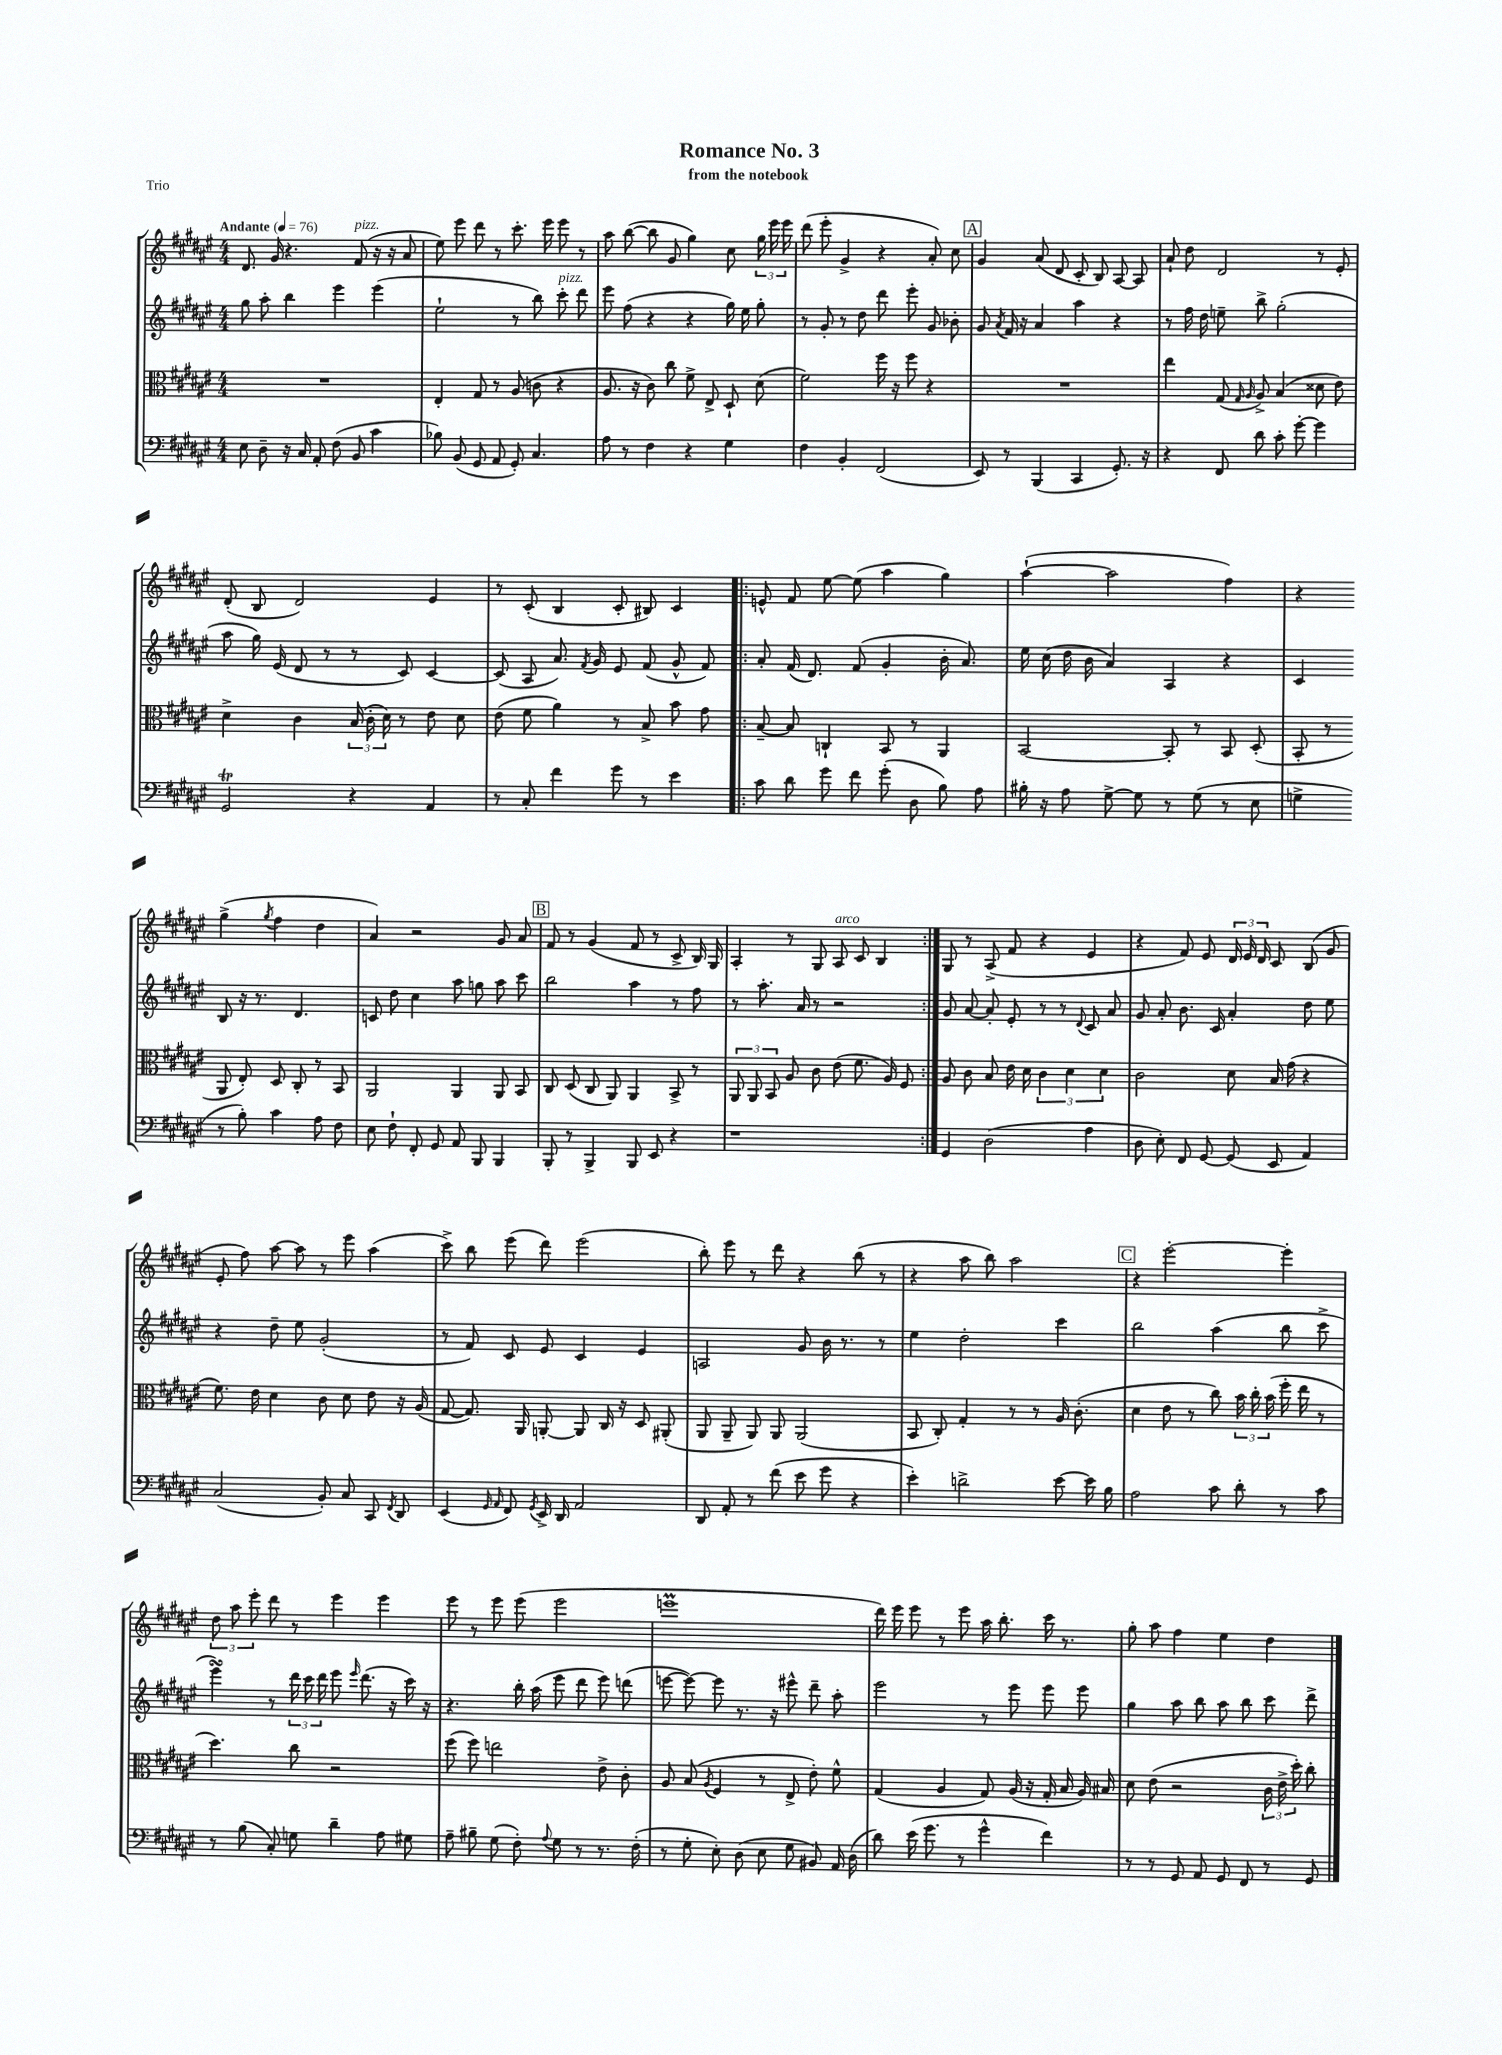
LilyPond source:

\header { title = "Romance No. 3" subtitle = "from the notebook" piece = "Trio" }
<<
\new StaffGroup <<
\new Staff = "s0" {
    \clef treble \key fis \major \numericTimeSignature \time 4/4 \tempo "Andante" 4 = 76
    \autoBeamOff dis'8. gis'16 r4. fis'8^\markup { \italic "pizz." }( r16 r16 ais'8 |
    eis''8) eis'''8 dis'''8 r8 cis'''8.-. eis'''16 eis'''8 r8 |
    ais''8 b''8~( b''8 gis'8 gis''4) cis''8 \tuplet 3/2 { gis''16 eis'''16 eis'''16 } |
    dis'''8( eis'''8-. gis'4-> r4 ais'8-.) cis''8 |
    \mark \markup { \box "A" } gis'4 ais'8( dis'8 cis'8-. b8) ais8~ ais8 |
    ais'8-! dis''8 dis'2 r8 eis'8-. |
    dis'8-.( b8 dis'2) eis'4 |
    r8 cis'8-.( b4 cis'8-. bis8) cis'4 |
    \repeat volta 2 { e'8-^ fis'8 eis''8~ eis''8( ais''4 gis''4) |
    ais''4~-!( ais''2 fis''4) |
    r4 gis''4->( \acciaccatura { gis''8 } fis''4 dis''4 |
    ais'4) r2 gis'8 ais'8 |
    \mark \markup { \box "B" } fis'8 r8 gis'4( fis'8 r8 cis'8-> b16) gis16 |
    ais4-. r8 gis8 ais8^\markup { \italic "arco" } cis'8 b4 | }
    gis8 r8 ais8->( fis'8 r4 eis'4 |
    r4 fis'8) eis'8 \tuplet 3/2 { dis'16 eis'16 dis'16 } cis'8 b8( gis'8 |
    eis'8-. fis''8) ais''8~ ais''8 r8 eis'''8 ais''4( |
    cis'''8->) b''8 eis'''8( dis'''8) eis'''2( |
    b''8-.) eis'''8 r8 dis'''8 r4 b''8( r8 |
    r4 ais''8 b''8) ais''2 |
    \mark \markup { \box "C" } r4 eis'''2~-. eis'''4-. |
    \tuplet 3/2 { dis''8 ais''8 eis'''8-. } dis'''8 r8 eis'''4 eis'''4 |
    eis'''8 r8 eis'''8 eis'''8( eis'''2 |
    e'''1\prall |
    dis'''16) eis'''16 eis'''8 r8 eis'''8 ais''16 b''8.-. cis'''16 r8. |
    gis''8-. ais''8 fis''4 eis''4 dis''4 \bar "|." |
}
\new Staff = "s1" {
    \clef treble \key fis \major \numericTimeSignature \time 4/4
    \autoBeamOff gis''8 ais''8-. b''4 eis'''4 eis'''4( |
    eis''2-! r8 b''8) cis'''8-.^\markup { \italic "pizz." } dis'''8 |
    eis'''8 fis''8( r4 r4 gis''16) eis''16 gis''8-. |
    r8 gis'8-. r8 dis''8 dis'''8 eis'''8-. gis'8 bes'8-. |
    \mark \markup { \box "A" } gis'8 \acciaccatura { ais'8 } fis'16 r16 ais'4 ais''4 r4 |
    r8 fis''16 dis''16 e''8-- b''8-> gis''2-.( |
    ais''8 gis''16) eis'16( dis'8 r8 r8 cis'8) cis'4~ |
    cis'8( ais8 ais'8.) \acciaccatura { fis'8 } gis'16 eis'8 fis'8( gis'8-^ fis'8) |
    \repeat volta 2 { ais'8-. fis'16( dis'8.) fis'8( gis'4-. b'16-. ais'8.) |
    eis''16 cis''16( dis''16 b'16 ais'4) ais4 r4 |
    cis'4 b8 r16 r8. dis'4. |
    c'8 dis''8 cis''4 ais''8 g''8 ais''8 cis'''8 |
    \mark \markup { \box "B" } b''2 ais''4 r8 fis''8 |
    r8 ais''8.-. ais'16 r8 r2 | }
    gis'8 ais'8~ ais'8-. eis'8-. r8 r8 \appoggiatura { dis'8 } cis'8 ais'8 |
    gis'8 ais'8-. b'8. cis'16 ais'4-. dis''8 eis''8 |
    r4 dis''8-- eis''8 gis'2-.( |
    r8 fis'8) cis'8 eis'8 cis'4 eis'4 |
    a2 gis'8 b'16 r8. r8 |
    eis''4 dis''2-. cis'''4 |
    \mark \markup { \box "C" } b''2 ais''4( b''8 cis'''8-> |
    eis'''4\turn) r8 \tuplet 3/2 { dis'''16 cis'''16 dis'''16 } eis'''8 \grace { eis'''16 } dis'''8.( r16 cis'''16) r16 |
    r4. b''16-. ais''16( eis'''8 dis'''8 eis'''8) d'''8( |
    e'''8~ e'''8~) e'''8 r8. r16 eis'''8-^ dis'''8-- ais''8-. |
    eis'''2 r8 eis'''8 eis'''8 eis'''8 |
    gis''4 ais''8 b''8 ais''8 b''8 cis'''8 dis'''8-> \bar "|." |
}
\new Staff = "s2" {
    \clef alto \key fis \major \numericTimeSignature \time 4/4
    \autoBeamOff R1 |
    eis4-. gis8 r8 ais8( c'8 r4 |
    ais8. r16 cis'8) cis''8 fis'8-> eis8-> dis8-! dis'8( |
    fis'2) fis''16 r16 fis''8 r4 |
    \mark \markup { \box "A" } R1 |
    eis''4 gis8( \grace { gis16 ais16 } ais8->) b4( disis'8 eis'8) |
    dis'4-> cis'4 \tuplet 3/2 { b16( cis'16-. dis'16) } r8 eis'8 dis'8 |
    eis'8( fis'8 ais'4) r8 b8-> b'8 gis'8 |
    \repeat volta 2 { b8~-- b8 c4-! b,8 r8 ais,4 |
    b,2~ b,8-. r8 b,8 dis8-.( |
    b,8-. r8 ais,8 eis8-.) dis8 cis8-. r8 b,8 |
    ais,2 ais,4 ais,8 b,8 |
    \mark \markup { \box "B" } cis8 dis8( cis8 ais,8) ais,4 b,8-> r8 |
    \tuplet 3/2 { ais,8 ais,8 b,8 } ais8 cis'8 eis'8( fis'8. ais16) fis8 | }
    ais8 cis'8 b8 eis'16 dis'16 \tuplet 3/2 { cis'4 dis'4 dis'4 } |
    cis'2 dis'8 b16 gis'16( r4 |
    fis'8.) eis'16 dis'4 cis'8 dis'8 eis'8 r16 ais16( |
    gis8~ gis8.) ais,16 a,8~-. a,8 cis16 r16 dis8 ais,8-.( |
    ais,8 ais,8-- ais,8) ais,8 ais,2( |
    b,8 cis8-.) gis4-. r8 r8 ais16 cis'8.-.( |
    \mark \markup { \box "C" } dis'4 eis'8 r8 cis''8) \tuplet 3/2 { b'16 cis''16-. b'16( } fis''16-. eis''16 r8 |
    dis''4.) cis''8 r2 |
    fis''8( fis''8) e''2 eis'8-> cis'8-. |
    ais8 b8( \acciaccatura { ais8 } fis4 r8 eis8-> eis'8-.) fis'8-^ |
    gis4( ais4 gis8) ais16( r16 gis16-. b16 ais16) bis16 |
    dis'8 eis'8( r2 \tuplet 3/2 { cis'16 eis'16-> dis''16-.) } cis''8-. \bar "|." |
}
\new Staff = "s3" {
    \clef bass \key fis \major \numericTimeSignature \time 4/4
    \autoBeamOff eis8 dis8-- r16 cis16 ais,8-. fis8( b,8 cis'4 |
    bes8) b,8( gis,8 ais,8 gis,8-.) cis4. |
    ais8 r8 fis4 r4 gis4 |
    fis4 b,4-. fis,2( |
    \mark \markup { \box "A" } eis,8) r8 b,,4( cis,4 gis,8.-.) r16 |
    r4 fis,8 dis'8 cis'8-. gis'8~-. gis'4 |
    gis,2\trill r4 ais,4 |
    r8 cis8-. fis'4 gis'8 r8 eis'4 |
    \repeat volta 2 { cis'8 dis'8 gis'8 fis'8 gis'8-.( dis8 b8) ais8 |
    bis16-. r16 ais8 gis8~-> gis8 r8 gis8( r8 eis8 |
    g4-> r8 b8-.) cis'4 ais8 fis8 |
    eis8 fis8-! fis,8-. gis,8 ais,8 b,,8 b,,4 |
    \mark \markup { \box "B" } b,,8-. r8 b,,4-> b,,8 eis,8 r4 |
    r1 | }
    gis,4 dis2( ais4 |
    dis8 eis8-.) fis,8 gis,8~ gis,8( eis,8 ais,4) |
    cis2( b,8-.) cis8 cis,8 \acciaccatura { fis,8 } dis,8 |
    eis,4( \grace { gis,16 ais,16 } fis,8) \acciaccatura { gis,8 } eis,16-> dis,16 ais,2 |
    dis,8 ais,8-. r8 fis'8( eis'8 gis'8 r4 |
    eis'4-.) d'2-> eis'8~ eis'16 b16 |
    \mark \markup { \box "C" } ais2 cis'8 dis'8-. r8 cis'8 |
    r8 b8( cis8-.) g8 dis'4-- ais8 gis8 |
    ais8-- bis8-- gis8( fis8-.) \appoggiatura { ais8 } gis8 r8 r8. fis16-.( |
    r8 gis8-. eis8-.) dis8( eis8 gis8 bis,8) ais,16 dis16( |
    dis'8) eis'16( gis'8. r8 gis'4-^ fis'4) |
    r8 r8 gis,8 ais,8 gis,8 fis,8 r8 gis,8 \bar "|." |
}
>>
>>
\layout { \context { \Score \remove "Bar_number_engraver" } }
